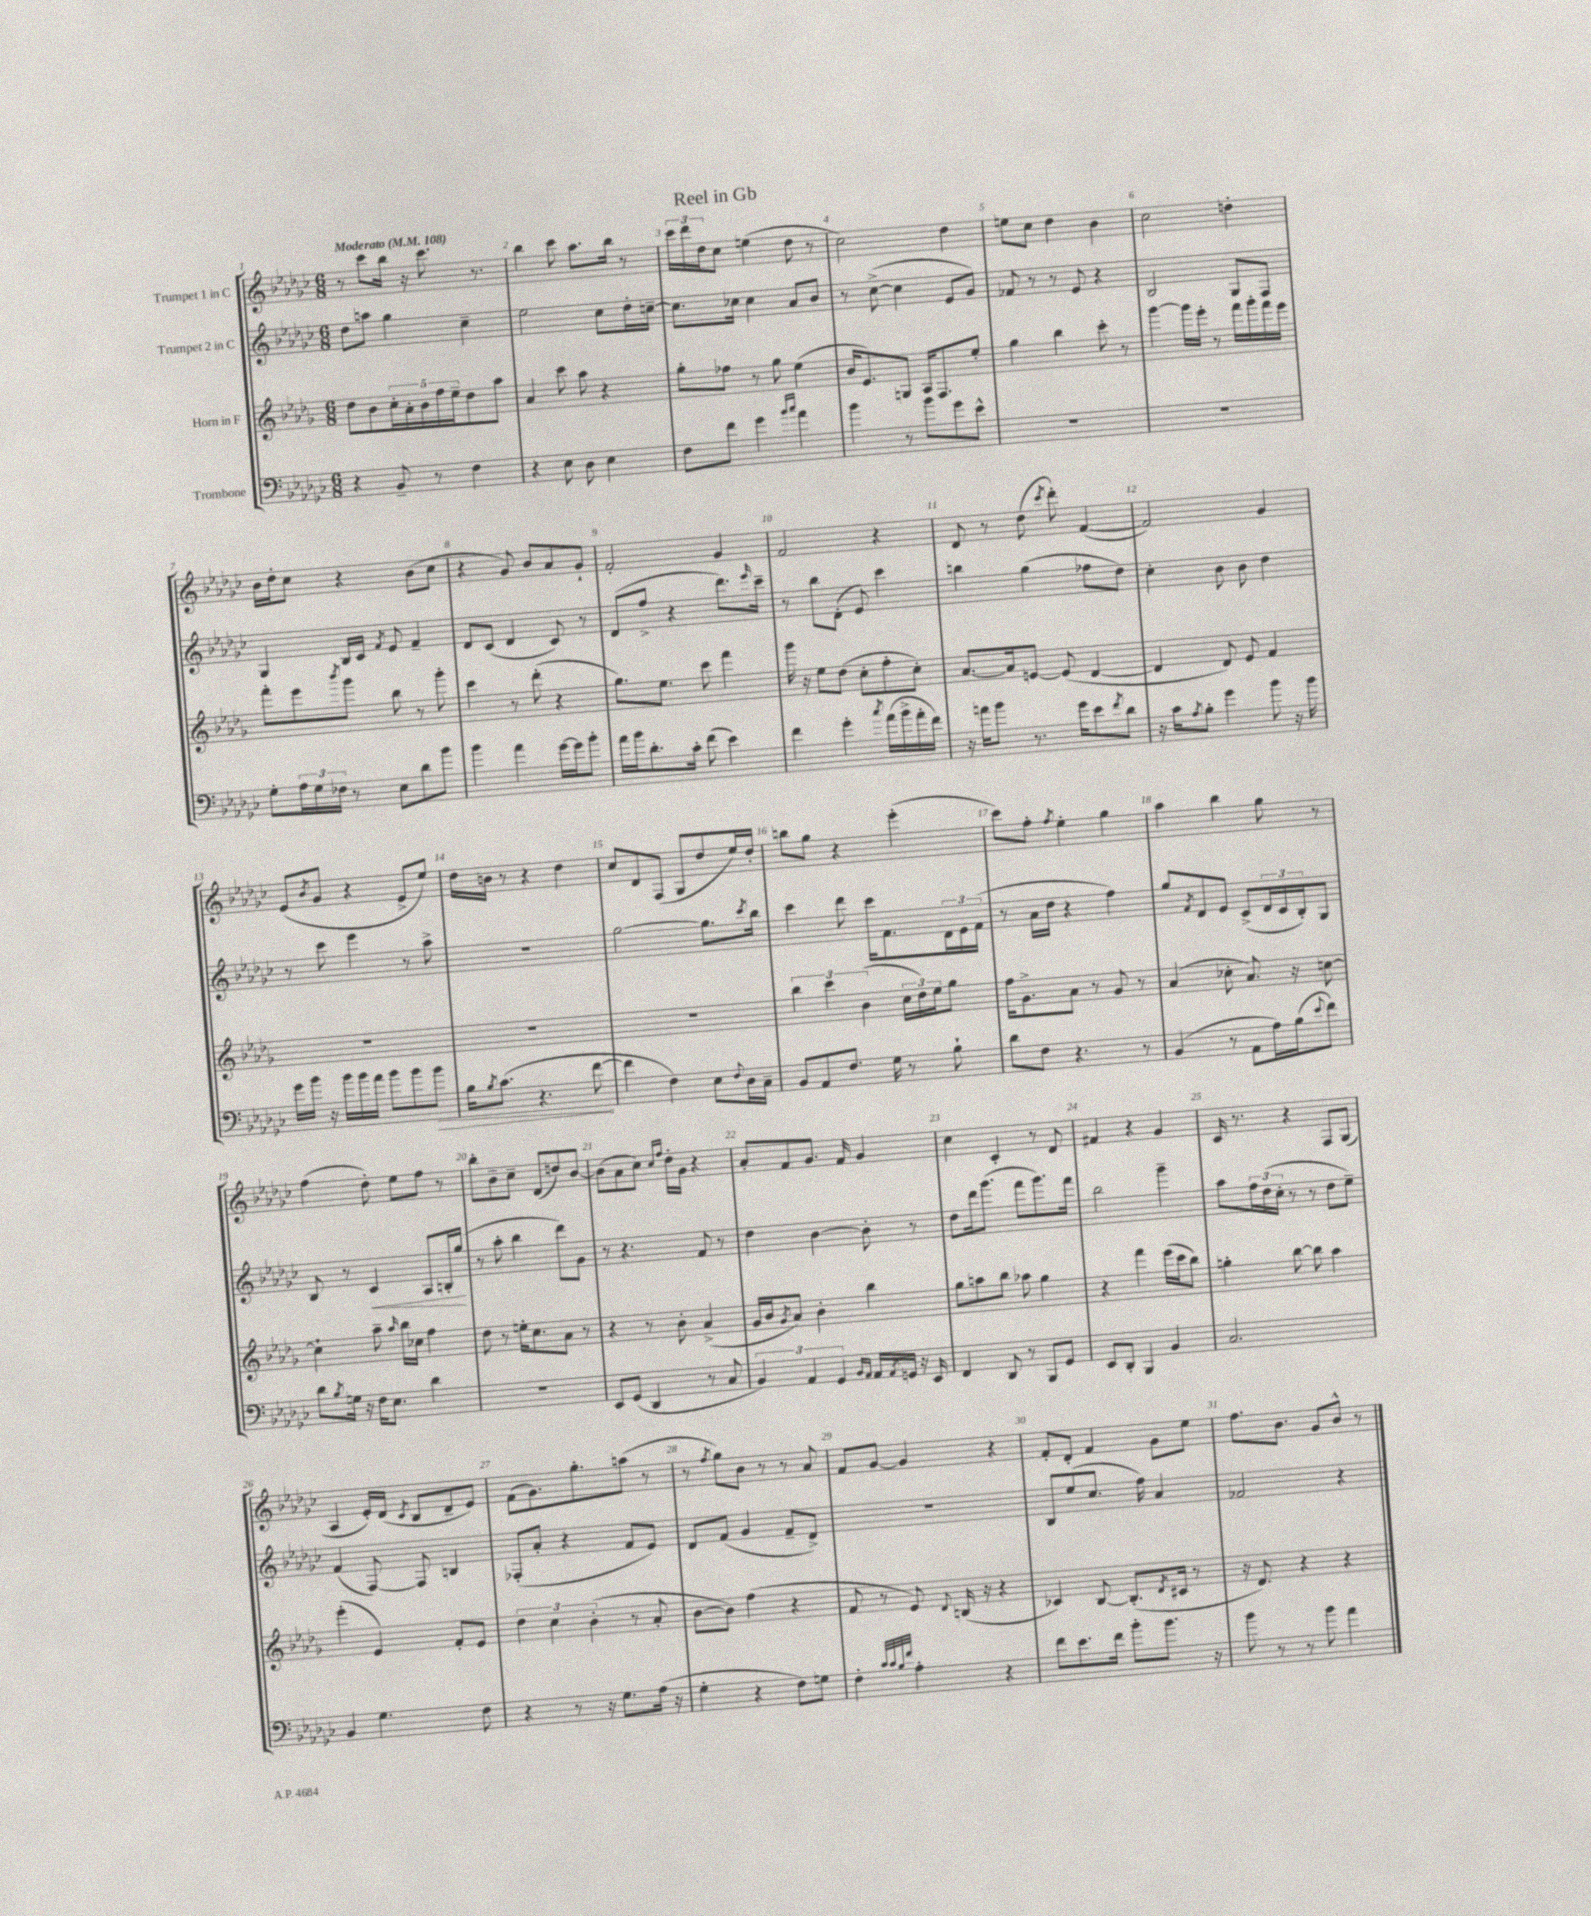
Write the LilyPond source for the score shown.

\header { title = "Reel in Gb" }
<<
\new StaffGroup <<
\new Staff = "s0" \with { instrumentName = "Trumpet 1 in C" } {
    \clef treble \key ges \major \numericTimeSignature \time 6/8 \tempo "Moderato" 4 = 108
    r8 ces'''8 bes''16 r16 ces'''8. r8. |
    bes''4 ces'''8 aes''8. bes''16 r8 |
    \tuplet 3/2 { ces'''16 des'''16 des''16 } ces''8 e''4( des''8 r8 |
    ces''2) des''4 |
    e''8 ces''8 des''4 bes'4 |
    ces''2 d''4-. |
    bes'16 des''16-. ces''8 r4 bes'8( ces''8 |
    r4 ges'8) bes'8 aes'8 ges'8-! |
    f'2-. ges'4 |
    f'2 r4 |
    des'8 r8 des''8( \acciaccatura { ces'''8 } des'''8-.) f'4~( |
    f'2) ges'4 |
    ees'8( \acciaccatura { bes'8 } ges'8 r4 ees'8-> ees''8) |
    des''16 b'16 r8 r4 des''4 |
    ces''8 des'8 f8( ges8 des''8 ees''16) des''16-. |
    b''8 ges''8 r4 ees'''4-.( |
    ces'''8) f''8-. \acciaccatura { f''8 } ees''4-. ges''4 |
    aes''4 bes''4 ges''8 r8 |
    f''4( des''8-.) ees''8 f''8 r8 |
    bes''8-. bes'8-- ces''8-- des'8( d''8) bes'8~ |
    bes'8( aes'8 ces''8) \grace { ces''16 f''16 } des''16-. ges'16 r4 |
    aes'8-. f'8 ges'8. f'16 ges'4 |
    ces''4 ces'4-. r8 des'8 |
    fis'4 r4 ges'4 |
    ces'16 r8. r4 f8 ges8( |
    aes4 ees'16-.) des'16( \acciaccatura { ces'8 } bes8 des'8-- ees'8) |
    f'8( ges'8.) ges''8.-. a''8( r8 |
    r8 \acciaccatura { f''8 } ges''8) bes'8 r8 r8 aes'8 |
    f'8 ges'8~ ges'4 r4 |
    f'8-. des'8-. f'4 ges'8 ees''8 |
    f''8. bes'8. ges'8 bes'8-^ r8 \bar "|." |
}
\new Staff = "s1" \with { instrumentName = "Trumpet 2 in C" } {
    \clef treble \key ges \major \numericTimeSignature \time 6/8
    des''8 a''8 ges''4 ces''4-- |
    ees''2 ces''8 des''16-. c''16~-- |
    c''8. ces''16 ces''4 aes'8 bes'8 |
    r8 ces''8~->( ces''4 ees'8 ges'8) |
    fes'8 r8 r8 ees'8 r4 |
    bes2 ges8 f8 |
    ges4 bes16 ces'16 \acciaccatura { f'8 } ees'8 f'4-- |
    des'8 ces'8( des'4 ces'8) r8 |
    des'8( f''8-> r4 des'''8.) \grace { ees'''16 } ces'''16-- |
    r8 bes''8 des'8-.( ees'8) ces'''4 |
    b''4 ges''4( fes''8 des''8) |
    ces''4-. bes'8 bes'8 des''4 |
    r8 ces'''8 ees'''4 r8 aes''8-> |
    R2. |
    ges''2~ ges''8. \acciaccatura { ces'''8 } bes''16 |
    ces'''4 des'''8 ces'''16 f'8. \tuplet 3/2 { des'16 ees'16 f'16( } |
    r8 aes'16 des''16 r4 f''4) |
    ges''8 \acciaccatura { f'8 } des'8 ees'8 ces'8->( \tuplet 3/2 { des'16 ces'16 bes16-.) } ges8 |
    bes8 r8 ces'4\< aes8 b16-. ges''16\!( |
    r8 aes''8-. bes''4 des'''8) ges'8 |
    r8 r4. f'8 r8 |
    des''4 bes'4~ bes'8-. r8 |
    des''8 des'''16 ges'''8.( f'''8 ges'''8.) f'''16 |
    bes''2 ges'''4-- |
    aes''8 \tuplet 3/2 { f''16 des''16( ces''16-. } r8 r8 des''8 ees''8--) |
    f'4( f8~) f8 b4 |
    fes8-.( aes'8-. r4 f'8 ees'8) |
    des'8 f'8( ges'4 f'8-- des'8->) |
    R2. |
    bes8 ees''8( ces''8. f''16) aes'4 |
    fes'2 r4 \bar "|." |
}
\new Staff = "s2" \with { instrumentName = "Horn in F" } {
    \clef treble \key des \major \numericTimeSignature \time 6/8
    des''8 bes'8 \tuplet 5/4 { c''16-. aes'16-. bes'16 f''16 ees''16-- } des''8 aes''8 |
    aes'4 c'''8 aes''8 r4 |
    ges''8-. fes''8 r8 ges''8 ees''4( |
    bes'16 ees'8.) g8 aes16 f8. ees''8-. |
    ges''4 bes''4 c'''8-. r8 |
    ges'''4~ ges'''16 ees'''16-. r8 f'''16 ges'''16-. f'''16 ees'''16 |
    f'''8-. ees'''8 \acciaccatura { bes'''8 } ges'''8 bes''8 r8 ges'''8-. |
    c'''4 r8 des'''8-.( r4 |
    ges''8.) ees''8. c'''8 f'''4 |
    ges'''16 r16 ees''8 des''8( c''8-. f''8-. c''8-.) |
    aes'8.~ aes'16 e'8~ e'8( des'4~ |
    des'4 des'8) ees'8 f'4 |
    R2. |
    R2. |
    R2. |
    \tuplet 3/2 { bes''4 c'''4 bes'4( } \tuplet 3/2 { c''16 des''16) ees''16 } ges''8 |
    f''16 ges'8.-> aes'8 r8 ges'8 r8 |
    aes'4( ces''8-. aes'8.) r16 c''8~ |
    c''4-! aes''8-- \grace { aes''16 } bes''16 ces''16 f''4 |
    des''8 r8 e''16-. c''8. aes'8 r8 |
    r4 r8 bes'8-. aes'4->( |
    ges'16 bes'16 \acciaccatura { ges'8 } aes'8) bes'4-. bes''4 |
    ges''8 a''8 bes''8 aes''8 ges''4 |
    r4 f'''4 ees'''16( c'''16 bes''8) |
    g''4-. bes''8~ bes''8 aes''4 |
    ees'''4-.( ees'4) f'8-. ees'8 |
    \tuplet 3/2 { des''4 c''4 bes'4-.( } r8 aes'8-. |
    bes'8~ bes'8) f''4( r4 |
    f'8 r8 ees'8) \appoggiatura { des'8 } b16( r16 r4 |
    ces'4) bes8~ bes8.-.( \acciaccatura { des'8 } cis'16 r8 |
    r16 des'8.) r4 r4 \bar "|." |
}
\new Staff = "s3" \with { instrumentName = "Trombone" } {
    \clef bass \key ges \major \numericTimeSignature \time 6/8
    r4 bes,8-- r8 f4 |
    r4 ees8 des8 ees4 |
    f8 f'8 ges'4 \grace { bes'16 ces''16 } aes'4 |
    bes'4 r8 bes'8 ges'8 ees'8-^ |
    R2. |
    R2. |
    ges8-. \tuplet 3/2 { aes16 ges16 fes16 } r8 ees8 des'8 bes'8 |
    bes'4 aes'4 ges'16~ ges'16 bes'8-. |
    aes'16 bes'16 des'8.-. ces'16-. f'8( ees'4) |
    f'4 ges'4-. \acciaccatura { ces''8 } aes'16( bes'16-> aes'16-. f'16) |
    r16 a'16 bes'8 r8. ges'16 ees'8 \acciaccatura { f'8 } des'8 |
    r16 ces'16 \acciaccatura { aes8 } bes8-. ges'4 bes'8 r16 bes'16 |
    ges'16 bes'16 r16 bes'16 bes'16 aes'16 bes'8 bes'8 \once \override Hairpin.circled-tip = ##t bes'8\> |
    bes16 \acciaccatura { bes8 } ces'8.( r4. f'8~\! |
    f'4 f4) ees8 \appoggiatura { f8 } des16 ces16-- |
    bes,8 aes,8 f8. ges16 r8 bes8-! |
    des'8 f8 r4. r8 |
    bes,4( r8 aes,8 aes16) bes16( \appoggiatura { ees'8 } f'8) |
    des'8 \acciaccatura { bes8 } g16 r16 f16 ees8. des'4 |
    R2. |
    ees,8 ges,8( des,4 r8 ces8 |
    \tuplet 3/2 { bes,4) aes,4 ges,4 } \grace { bes,16 aes,16 } aes,16 \acciaccatura { aes,8 } g,16 r16 ees,16 |
    f,4 des,8 r8 bes,,8 ges,8 |
    ees,8 des,8-. bes,,4 bes,4 |
    ces2. |
    bes,4 ges4. f8 |
    r4 r8 r16 ges8. aes16( r16 |
    ges4-. r4 f8) g8 |
    f4-. \grace { ces'32 ces'32 bes32 f'32 } aes4-. r4 |
    f'8 ees'8. f'16 bes'8-. bes'8. r16 |
    bes'8 r8 r8 bes'8 aes'4 \bar "|." |
}
>>
>>
\layout { \context { \Score \override BarNumber.break-visibility = ##(#f #t #t) barNumberVisibility = #all-bar-numbers-visible } }
